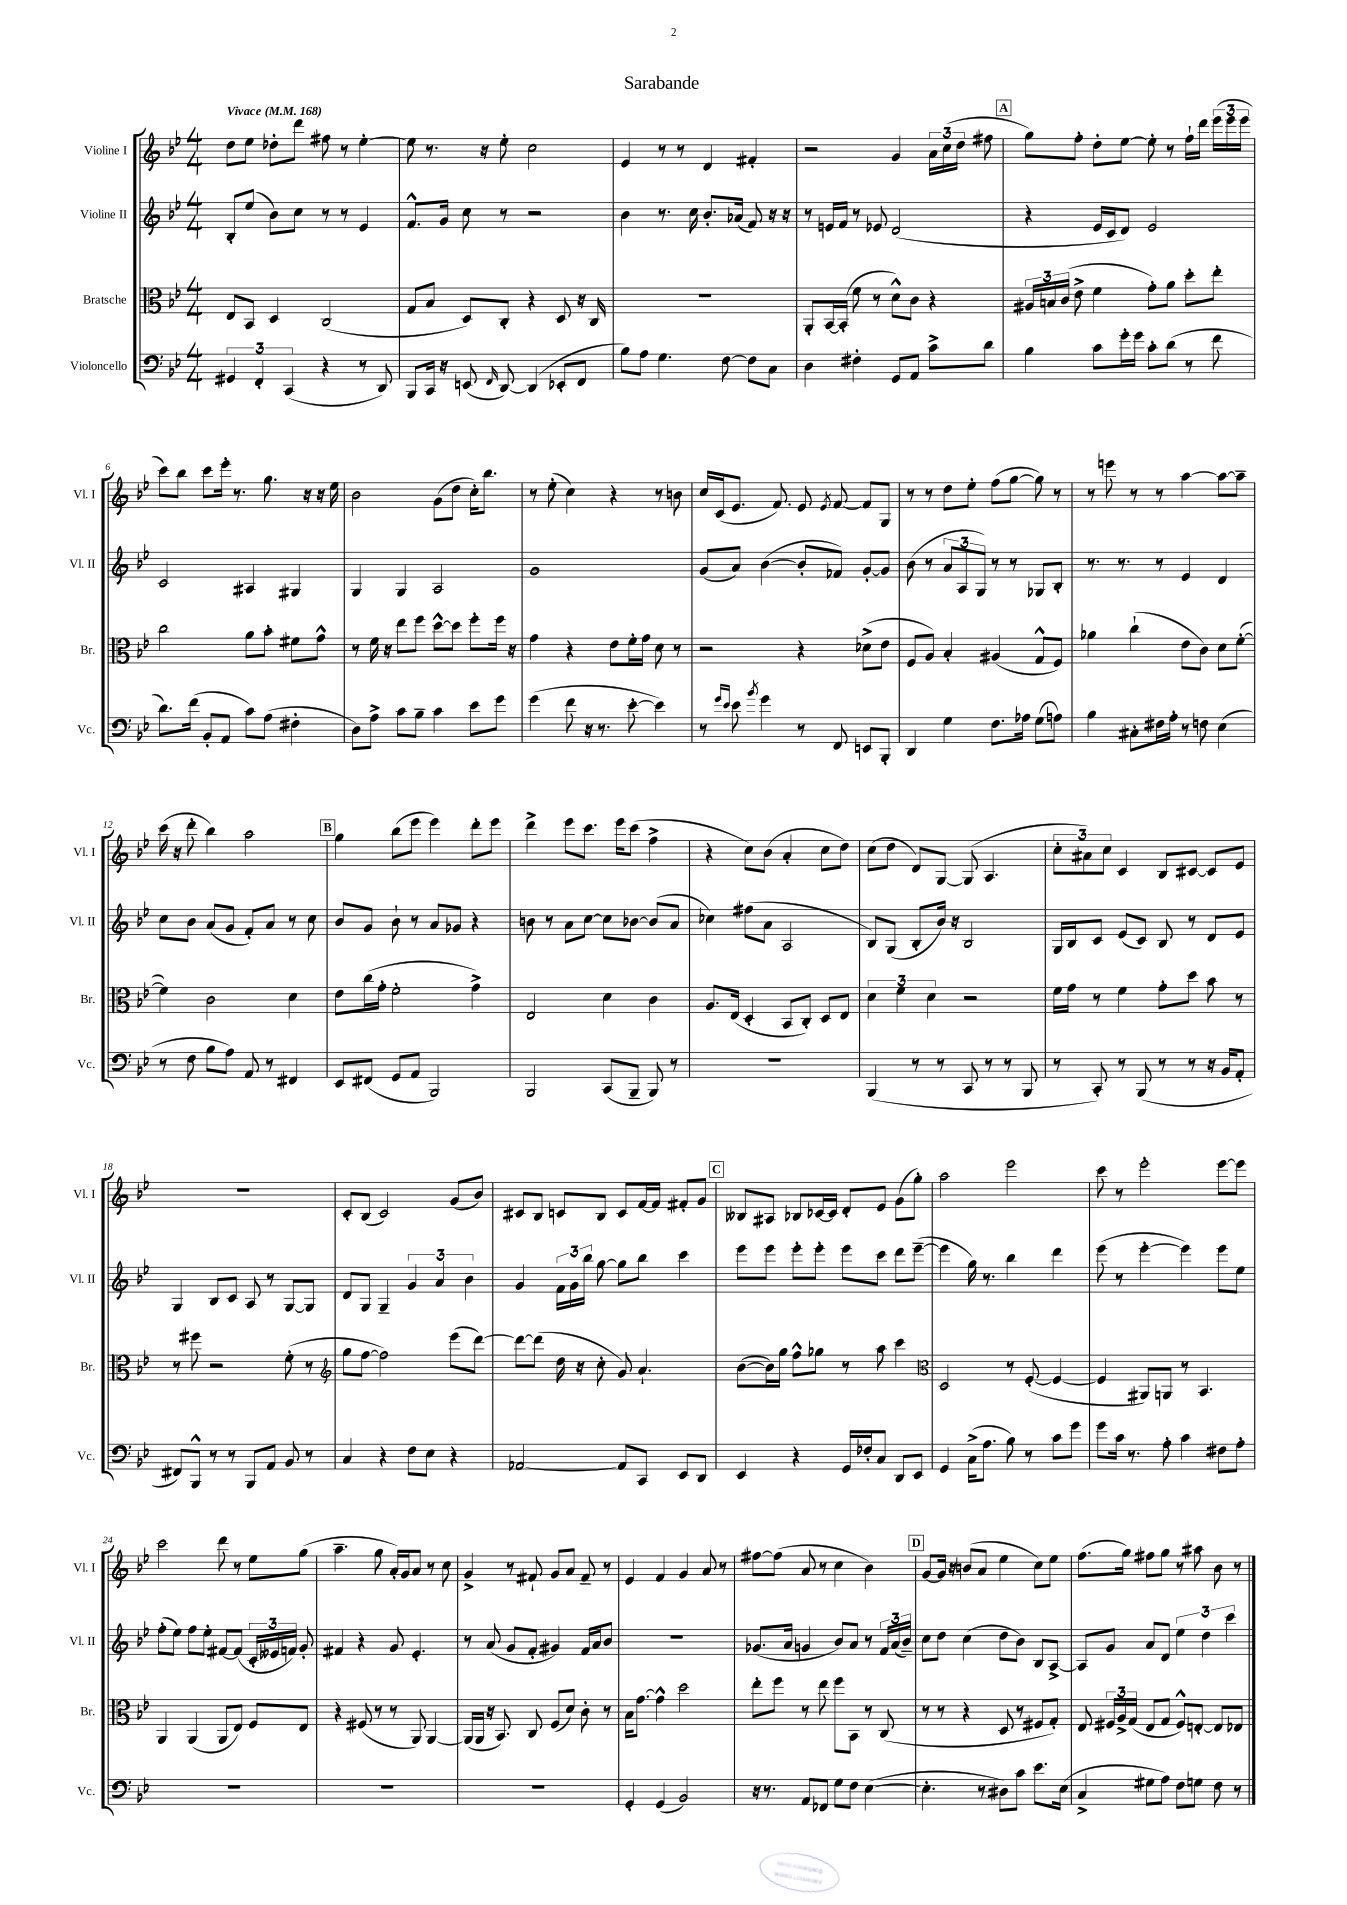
\header { title = "Sarabande" }
<<
\new StaffGroup <<
\new Staff = "s0" \with { instrumentName = "Violine I" shortInstrumentName = "Vl. I" } {
    \clef treble \key bes \major \numericTimeSignature \time 4/4 \tempo "Vivace" 4 = 168
    \autoBeamOff d''8[ ees''8] des''8[-. d'''8] fis''8 r8 ees''4~-. |
    ees''8 r8. r16 ees''8-. c''2 |
    ees'4 r8 r8 d'4 fis'4-. |
    r2 g'4 \tuplet 3/2 { a'16[ c''16( d''16] } fis''8 |
    \mark \markup { \box "A" } g''8[) f''8]-. d''8[-. ees''8]~ ees''8-. r8 f''16[-! d'''16] \tuplet 3/2 { ees'''16[( ees'''16 ees'''16] } |
    c'''8[) bes''8] c'''8[ ees'''16]-. r8. g''8. r16 r16 ees''16 |
    bes'2 g'8[( d''8] c''16[-.) bes''8.] |
    r8 ees''8-.( c''4) r4 r8 b'8 |
    c''16[ c'16( ees'8.] f'8.) ees'8 \acciaccatura { ees'8 } f'8~ f'8[ g8] |
    r8 r8 d''8[ ees''8]-. f''8[( g''8]~ g''8) r8 |
    r8 e'''8 r8 r8 a''4~ a''8[~ a''8]-- |
    c'''16( r16 d'''8-. bes''4) a''2 |
    \mark \markup { \box "B" } g''4 bes''8[( ees'''8] ees'''4) d'''8[-. ees'''8] |
    d'''4-> ees'''8[ c'''8.] ees'''16[ c'''8]( f''4-> |
    r4 c''8[) bes'8]( a'4-. c''8[ d''8]) |
    c''8[( d''8] d'8[) g8]~ g8( a4. |
    \tuplet 3/2 { c''8[-. ais'8) c''8] } c'4 bes8[ cis'8]~ cis'8[ ees'8] |
    R1 |
    c'8[-. bes8]( c'2) g'8[( bes'8]) |
    cis'8[ bes8] c'8[ bes8] c'8[ f'16~ f'16] fis'8[-. g'8] |
    \mark \markup { \box "C" } beses8[ ais8] bes8[ ces'16~ ces'16] d'8[-. ees'8] g'8[( g''8]-.) |
    a''2 ees'''2 |
    c'''8 r8 ees'''2-. ees'''8[~ ees'''8] |
    c'''2 d'''8 r8 ees''8[ g''8]( |
    a''4.-- g''8 a'16[-.) g'16 a'8] r8 c''8 |
    g'4-> r8 fis'8-! g'8[ a'8] fis'8-- r8 |
    ees'4 f'4 g'4 a'8 r8 |
    fis''8[~ fis''8]( a'8 r8 c''4 bes'4) |
    \mark \markup { \box "D" } g'8[~ g'16] r16 b'8[( a'8] ees''4 c''8[) ees''8] |
    f''8.[( g''16]) fis''8[ g''8] r8 ais''8 bes'8 r8 \bar "|." |
}
\new Staff = "s1" \with { instrumentName = "Violine II" shortInstrumentName = "Vl. II" } {
    \clef treble \key bes \major \numericTimeSignature \time 4/4
    \autoBeamOff bes8[-. ees''8]( bes'8[) c''8] r8 r8 ees'4 |
    f'8.[-^ g'16] c''8 r8 r2 |
    bes'4 r8. c''16 bes'8.[-. aes'16]( f'8) r16 r16 |
    r8 e'16[ f'16] r8 ees'8 d'2( |
    \mark \markup { \box "A" } r4 ees'16[ c'16 d'8]) ees'2 |
    c'2 ais4 gis4 |
    g4 g4 a2 |
    g'1 |
    g'8[( a'8]) bes'4~( bes'8[-. fes'8]) g'8[~-. g'8] |
    bes'8( r8 \tuplet 3/2 { a'8[ a8 g8]) } r8 r8 ges8[ bes8]-. |
    r8. r8. r8 ees'4 d'4 |
    c''8[ bes'8] a'8[( g'8] f'8[-.) a'8] r8 c''8 |
    \mark \markup { \box "B" } bes'8[ g'8] bes'8-! r8 a'8[ ges'8] r4 |
    b'8 r8 a'8[ c''8]~ c''8[ bes'8]~ bes'8[( a'8] |
    ces''4) fis''8[( a'8] a2 |
    bes8[) g8]( bes8[-. bes'16]) r16 bes2 |
    g16[ bes16 c'8] ees'8[( c'8]) bes8 r8 d'8[ ees'8] |
    g4 bes8[ c'8] a8 r8 g8[~ g8] |
    d'8[ g8] g4-- \tuplet 3/2 { g'4 a'4 bes'4 } |
    g'4 \tuplet 3/2 { f'16[ g'16 bes''16] } g''8~ g''8[ bes''8] c'''4 |
    \mark \markup { \box "C" } ees'''8[ ees'''8] ees'''8[-. ees'''8]-. ees'''8[ c'''8] d'''8[ ees'''8]~--( |
    ees'''4 g''16) r8. bes''4 d'''4 |
    ees'''8( r8 ees'''4~-. ees'''4) ees'''8[ ees''8] |
    f''8[-.( ees''8]) f''8[ ees''8]-. fis'8[~ fis'8]( \tuplet 3/2 { c'16[-. eeses'16 f'16]) } g'8-. |
    fis'4 r4 g'8 ees'4.-. |
    r8 a'8( g'8[ f'8]-. gis'4) f'16[ a'16 bes'8] |
    R1 |
    ges'8.[( a'16] g'4 bes'8[) a'8] r8 \tuplet 3/2 { f'16[ a'16( bes'16]--) } |
    \mark \markup { \box "D" } c''8[ d''8] c''4( d''8[ bes'8]) bes8[ a8]~-> |
    a8[ g'8] a'8[ d'8] \tuplet 3/2 { ees''4 d''4 c'''4 } \bar "|." |
}
\new Staff = "s2" \with { instrumentName = "Bratsche" shortInstrumentName = "Br." } {
    \clef alto \key bes \major \numericTimeSignature \time 4/4
    \autoBeamOff ees8[ bes,8] d4 c2( |
    g8[ bes8] d8[) c8]-. r4 d8 r16 c16 |
    r1 |
    a,8[-. bes,16~ bes,16]-.( f'8 r8 d'8[-^) c'8] r4 |
    \mark \markup { \box "A" } \tuplet 3/2 { ais16[ b16 c'16]( } ees'8-> f'4 g'8[-.) a'8] d''8[-. ees''8]-. |
    c''2 a'8[ bes'8]-. fis'8[ g'8]-^ |
    r8 f'16 r16 ees''8[ f''8] d''8[~-^ d''8] f''8[-. f''16] r16 |
    g'4 r4 ees'8[ f'16-. g'16] d'8 r8 |
    r2 r4 des'8[->( ees'8] |
    f8[ a8]) bes4-. ais4( g8[-^ f8]) |
    aes'4 c''4-!( ees'8[ c'8]) d'8[ f'8]~-.( |
    f'4) c'2 d'4 |
    \mark \markup { \box "B" } ees'8[ c''16( g'16]-. f'2-. g'4->) |
    ees2 d'4 c'4 |
    a8.[ ees16]( d4-. bes,8[ c8]-.) d8[ ees8] |
    \tuplet 3/2 { d'4 f'4 d'4 } r2 |
    f'16[ g'16] r8 f'4 g'8[-. d''8] bes'8 r8 |
    r8 fis''8 r2 f'8-.( r8 |
    \clef treble g''8[ f''8]~ f''2) ees'''8[( d'''8]~) |
    d'''8[~ d'''8]( d''16 r16 c''8-. g'8) a'4.-! |
    \mark \markup { \box "C" } bes'8[~( bes'16) g''16] f''8[-^ ges''8] r8 a''8 c'''4 |
    \clef alto d2 r8 f8~-.( f4~ |
    f4 ais,8[) a,8] r8 bes,4. |
    a,4 a,4( a,8[ ees8]) f8[ ees8] |
    r4 fis8( r8 r8 a,8) a,4~ |
    a,16[( a,16] r16 bes,8.) c8 f8[( d'8]) c'8-. r8 |
    bes16[ g'8.]~ g'4-^ d''2 |
    ees''8[-. f''8] r8 ees''8 f''8[ bes,8] r8 c8( |
    \mark \markup { \box "D" } r8 r8 r4 d8 r8 fis8[ g8]-.) |
    ees8 \tuplet 3/2 { fis16[ a16-> g16]( } ees8[ g8] fis8[-^) e8]~-. e8[ ees8] \bar "|." |
}
\new Staff = "s3" \with { instrumentName = "Violoncello" shortInstrumentName = "Vc." } {
    \clef bass \key bes \major \numericTimeSignature \time 4/4
    \autoBeamOff \tuplet 3/2 { gis,4 f,4-. c,4( } r4 r8 d,8) |
    bes,,8[ c,16] r16 e,8( \grace { f,16 } d,8~) d,4( ees,8[-. f,8] |
    bes8[) a8] g4. f8~ f8[ c8] |
    d4 fis4-. g,8[ a,8] c'8[-> d'8] |
    \mark \markup { \box "A" } bes4 c'8[ g'16-. g'16] c'8[-. d'8]( r8 f'8 |
    d'8.[) f'16]( bes,8[-. a,8] c'8[) a8]( fis4-. |
    d8[) a8]-> c'8[ bes8]-- c'4 ees'8[ g'8] |
    g'4( f'8 r16 r8. ees'8~-. ees'4) |
    r8 \grace { g'16[ ees'16] } ees'8 \acciaccatura { bes'8 } g'4 r8 f,8 e,8[ bes,,8]-. |
    d,4 g4 f8.[ aes16] g8[( a8]) |
    bes4 cis8[-. fis16 a16]-. r8 f8 ees4( |
    r8 f8 bes8[ a8]) a,8 r8 fis,4 |
    \mark \markup { \box "B" } ees,8[ fis,8]( g,8[ a,8] bes,,2) |
    bes,,2 c,8[( bes,,8]-- bes,,8) r8 |
    R1 |
    bes,,4( r8 r8 c,8 r8 r8 bes,,8 |
    r8 c,8-.) r8 bes,,8( r8 r8 r16 bes,16[ a,8]-. |
    fis,8[) bes,,8]-^ r8 r8 bes,,8[ a,8] bes,8 r8 |
    c4 r4 f8[ ees8] r4 |
    aes,2~ aes,8[ c,8] ees,8[ d,8] |
    \mark \markup { \box "C" } ees,4 r4 g,16[ fes16-. c8] d,8[ ees,8] |
    g,4 c16[->( a8.] bes8) r8 c'8[ g'8] |
    g'8[ c'16] r8. a8-. c'4 fis8[ a8]-. |
    R1 |
    R1 |
    R1 |
    g,4-. g,4( bes,2) |
    r16 r8. a,8[ fes,8] g8[ f8] ees4~( |
    \mark \markup { \box "D" } ees4.-. r8 dis8[) c'8] ees'8.[ ees16]( |
    c4-> gis8[ a8]) f8[ g8] f8 r8 \bar "|." |
}
>>
>>
